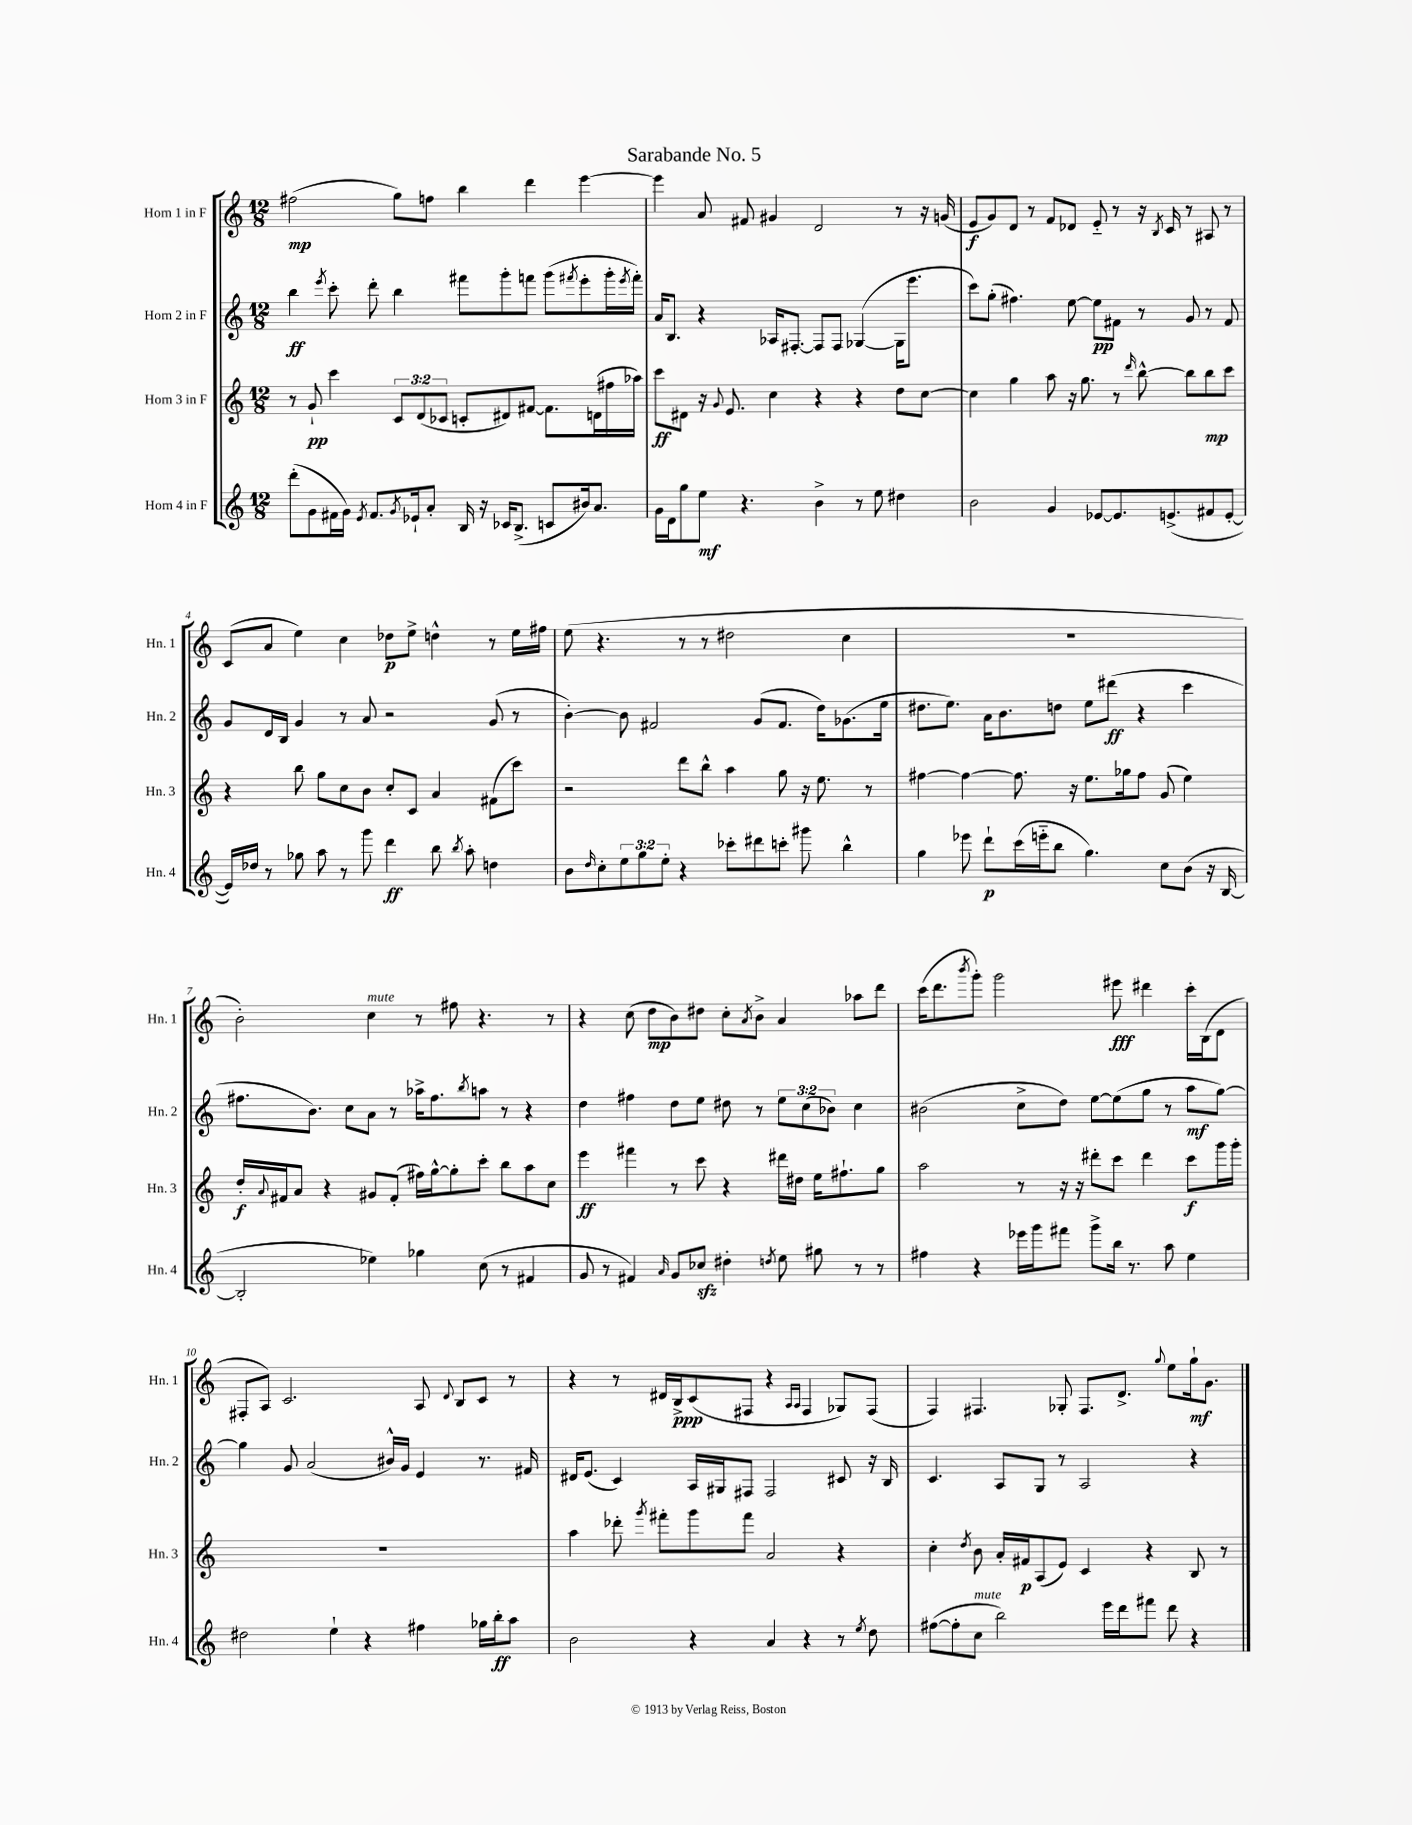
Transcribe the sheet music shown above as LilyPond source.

\header { title = "Sarabande No. 5" }
<<
\new StaffGroup <<
\new Staff = "s0" \with { instrumentName = "Horn 1 in F" shortInstrumentName = "Hn. 1" } {
    \clef treble \key c \major \numericTimeSignature \time 12/8
    fis''2\mp( g''8) f''8 b''4 d'''4 e'''4~ |
    e'''4 a'8 fis'8 gis'4 d'2 r8 r16 g'16( |
    e'8\f g'8) d'8 r8 f'8 des'8 e'8-_ r8 r16 \acciaccatura { b8 } c'16 r8 ais8 r8 |
    c'8( a'8 e''4) c''4 des''8\p e''8-> d''4-^ r8 e''16 fis''16 |
    e''8( r4. r8 r8 dis''2 c''4 |
    R1. |
    b'2-.) c''4^\markup { \italic "mute" } r8 fis''8 r4. r8 |
    r4 c''8( d''8\mp b'8) dis''8 c''8-. \acciaccatura { a'8 } b'8-> a'4 aes''8 d'''8 |
    c'''16( d'''8. \acciaccatura { b'''8 } g'''8-.) g'''2 eis'''8\fff dis'''4 c'''16-. b16( d'8 |
    fis8-. a8) c'2. a8 \appoggiatura { d'8 } b8 c'8 r8 |
    r4 r8 dis'16 b16->\ppp c'8( fis8 r4 \grace { a16 a16 } fis4 ges8) fis8( |
    f4) fis4. ges8-. fis8. d'8.-> \appoggiatura { g''8 } e''8 g''16-!\mf g'8. \bar "|." |
}
\new Staff = "s1" \with { instrumentName = "Horn 2 in F" shortInstrumentName = "Hn. 2" } {
    \clef treble \key c \major \numericTimeSignature \time 12/8 \override Staff.TupletNumber.text = #tuplet-number::calc-fraction-text
    b''4\ff \acciaccatura { e'''8 } c'''8-. d'''8-. b''4 fis'''8 g'''8-. f'''8 g'''8( \acciaccatura { fis'''8 } e'''8-. g'''16-. \acciaccatura { e'''8 } fis'''16-.) |
    a'16 b8. r4 aes16 fis8.~-. fis8 fis8 ges4~( ges16 e'''8. |
    c'''8) g''8-.( fis''4.) e''8~ e''8\pp fis'8 r8 g'8 r8 fis'8 |
    g'8 d'16 b16 g'4 r8 a'8 r2 g'8( r8 |
    b'4~-.) b'8 fis'2 g'8( fis'8. d''16) ges'8.( e''16 |
    dis''8. e''8.) a'16 b'8. d''8 e''8 dis'''8\ff( r4 c'''4 |
    fis''8. b'8.) c''8 a'8 r8 aes''16-> fis''8. \acciaccatura { b''8 } a''8 r8 r4 |
    d''4 fis''4 d''8 e''8 dis''8 r8 \tuplet 3/2 { e''8 c''8( bes'8) } c''4 |
    bis'2( c''8-> d''8) e''8~ e''8( g''8 r8 a''8\mf g''8~) |
    g''4 g'8 a'2( bis'16-^) g'16 e'4 r8. fis'16 |
    dis'16 e'8.( c'4) a16 gis16 fis8 fis2 cis'8 r16 b16 |
    c'4. a8 g8 r8 a2 r4 \bar "|." |
}
\new Staff = "s2" \with { instrumentName = "Horn 3 in F" shortInstrumentName = "Hn. 3" } {
    \clef treble \key c \major \numericTimeSignature \time 12/8 \override Staff.TupletNumber.text = #tuplet-number::calc-fraction-text
    r8 g'8-!\pp c'''4 \tuplet 3/2 { c'8 d'8( ces'8 } c'8-. dis'8) fis'8~ fis'8. d'16( fis''16 aes''16) |
    c'''8\ff dis'8 r16 \appoggiatura { g'8 } e'8. c''4 r4 r4 d''8 c''8~ |
    c''4 g''4 a''8 r16 g''8. r8 \grace { d'''16 } b''8~-^ b''8 b''8\mp c'''8 |
    r4 b''8 g''8 c''8 b'8 c''8-. c'8 a'4 fis'8( c'''8) |
    r2 d'''8 b''8-^ a''4 g''8 r16 e''8. r8 |
    fis''4~ fis''4~ fis''8. r16 e''8. ges''16 fis''8 g'8( e''4) |
    d''16-.\f \appoggiatura { a'8 } fis'16 a'8 r4 gis'8 fis'8-.( fis''16) g''16~-^ g''8-. c'''8-. b''8 a''8 c''8 |
    e'''4\ff fis'''4 r8 c'''8 r4 dis'''16 dis''16 e''16 fis''8.-! g''8 |
    a''2 r8 r16 r16 dis'''8-. c'''8 dis'''4 c'''8\f g'''16 g'''16-. |
    R1. |
    a''4 des'''8-. \acciaccatura { g'''8 } fis'''8-. g'''8 fis'''8 a'2 r4 |
    c''4-. \acciaccatura { d''8 } b'8 a'16-. fis'16\p a8( e'8) c'4 r4 b8 r8 \bar "|." |
}
\new Staff = "s3" \with { instrumentName = "Horn 4 in F" shortInstrumentName = "Hn. 4" } {
    \clef treble \key c \major \numericTimeSignature \time 12/8 \override Staff.TupletNumber.text = #tuplet-number::calc-fraction-text
    d'''8-.( g'8 fis'16 g'16) \acciaccatura { e'8 } fis'8. \acciaccatura { g'8 } ees'16-! a'8-. b16 r16 ces'16 b8.->( c'8 bis'16) a'8. |
    g'16 d'16 g''8 e''8\mf r4. b'4-> r8 e''8 dis''4 |
    b'2 g'4 ees'8~ ees'8. e'8.->( fis'8 e'8~-. |
    e'16) des''16 r8 ges''8 a''8 r8 g'''8 d'''4\ff b''8 \acciaccatura { b''8 } a''8-. d''4 |
    b'8 \grace { d''16 } c''8-. \tuplet 3/2 { e''8 g''8 e''8-. } r4 ces'''8-. dis'''8 c'''8-. gis'''8 b''4-^ |
    g''4 ees'''8 d'''8-!\p c'''16( e'''16-_ b''8 g''4.) c''8 b'8( r16 b16~ |
    b2-. ees''4) ges''4 c''8( r8 fis'4 |
    g'8 r8 fis'4) \grace { a'16 } g'8 ces''8\sfz dis''4-. \acciaccatura { d''8 } e''8 gis''8 r8 r8 |
    fis''4 r4 ees'''16 g'''16 fis'''8 g'''8-> b''16 r8. a''8 e''4 |
    dis''2 e''4-! r4 fis''4 ges''16 b''16-.\ff a''8 |
    b'2 r4 a'4 r4 r8 \acciaccatura { e''8 } d''8 |
    fis''8~( fis''8-. c''8^\markup { \italic "mute" } b''2) e'''16 d'''16 fis'''8 d'''8 r4 \bar "|." |
}
>>
>>
